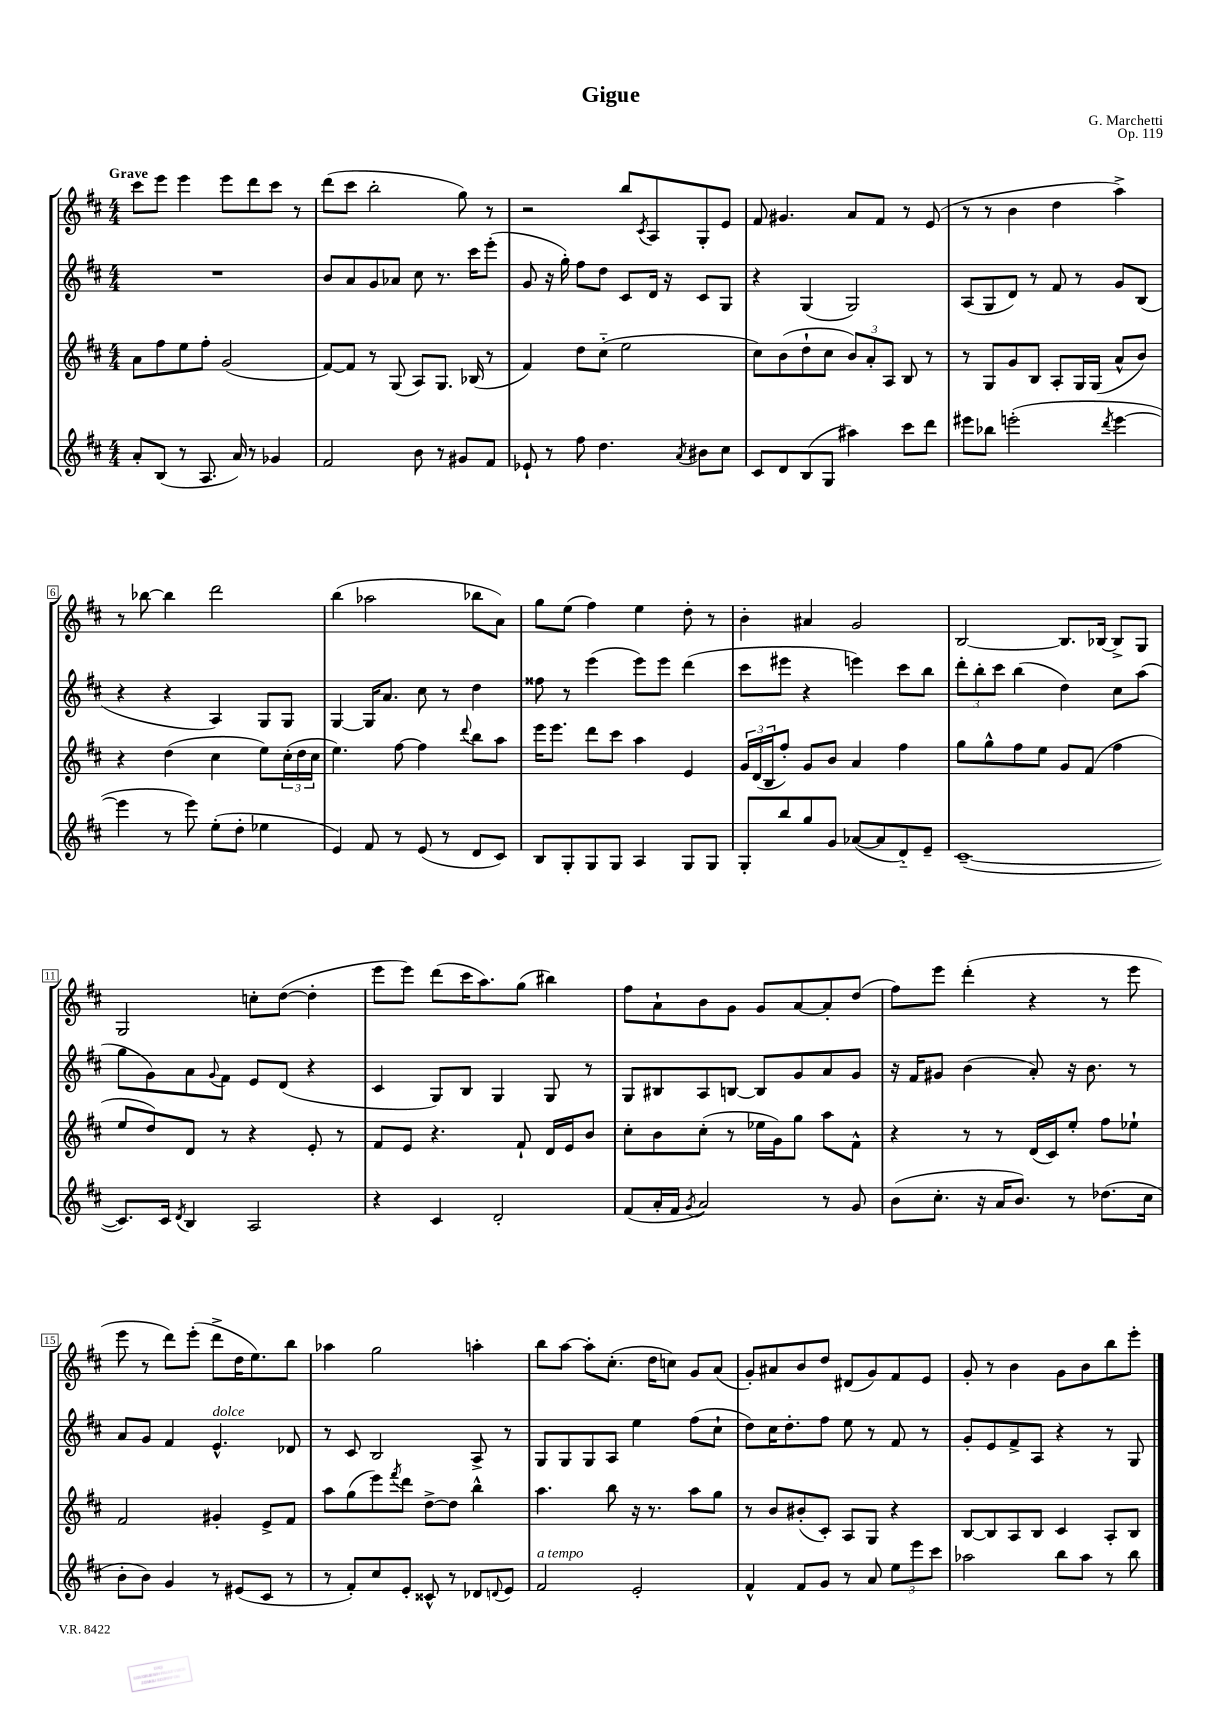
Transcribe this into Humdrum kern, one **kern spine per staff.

**kern	**kern	**kern	**kern
*part4	*part3	*part2	*part1
*staff4	*staff3	*staff2	*staff1
*clefG2	*clefG2	*clefG2	*clefG2
*k[f#c#]	*k[f#c#]	*k[f#c#]	*k[f#c#]
*M4/4	*M4/4	*M4/4	*M4/4
=1	=1	=1	=1
!	!	!	!LO:TX:a:B:t=Grave
8a'/L	8a\L	1r	8ccc#\L
(8B/J	8ff#\	.	8eee\J
8r	8ee\	.	4eee\
8.A/	8ff#'\J	.	.
.	(2g/	.	8eee\L
16a/)	.	.	.
8r	.	.	8ddd\
4g-X/	.	.	8ccc#\J
.	.	.	8r
=2	=2	=2	=2
2f#/	[8f#/L)	8b/L	(8ddd\L
.	8f#/J]	8a/	8ccc#\J
.	8r	8g/	2bb'\
.	(8G/	8a-X/J	.
8b\	8A/L)	8cc#\	.
8r	8.G/J	8.r	.
8g#X/L	.	.	8gg\)
.	(16B-X/	16ccc#\KL	.
8f#/J	8r	(8eee'\J	8r
=3	=3	=3	=3
8e-X`/	4f#/)	8g/	2r
8r	.	16r	.
.	.	16gg'\)	.
8ff#\	8dd\L	8ff#\L	.
4.dd\	(8cc#\J	8dd\J	.
.	2ee\	8c#/L	8bb/L
.	.	.	8qc#/
.	.	16d/Jk	8A/
.	.	16r	.
8qa/	.	.	.
8b#X\L	.	8c#/L	8G'/
8cc#\J	.	8G/J	8e/J
=4	=4	=4	=4
8c#/L	8cc#\L)	4r	8f#/
8d/	(8b\	.	4.g#X/
(8B/	8dd`\	(4G/	.
8G/J	8cc#\J	.	.
4aa#X\)	12b/L)	2G/)	8a/L
.	12a'/	.	.
.	.	.	8f#/J
.	12A/J	.	.
8ccc#\L	8B/	.	8r
8ddd\J	8r	.	(8e/
=5	=5	=5	=5
8eee#X\L	8r	(8A/L	8r
8bb-X\J	8G/L	8G/	8r
(2eeen'\	8g/	8d/J)	4b\
.	8B/J	8r	.
.	8A'/L	8f#/	4dd\
.	16G/L	8r	.
.	(16G/JJ	.	.
8qddd/	.	.	.
[4eee\	8a^^/L	8g/L	4aa^\)
.	8b/J)	(8B/J	.
!!LO:LB:g=z
=6	=6	=6	=6
4eee\]	4r	4r	8r
.	.	.	[8bb-X\
8r	(4dd\	4r	4bb-\]
8eee\)	.	.	.
(8ee'\L	4cc#\	4A/)	2ddd\
8dd'\J	.	.	.
4ee-X\	8ee\L)	8G/L	.
.	(24cc#'\L	8G/J	.
.	24dd\	.	.
.	24cc#\JJ	.	.
=7	=7	=7	=7
4e/)	4.ee\)	[4G/	(4bb\
8f#/	.	16G/KL]	2aa-X\
.	.	8.a/J	.
8r	[8ff#\	.	.
(8e/	4ff#\]	8cc#\	.
8r	.	8r	.
.	8qqddd/	.	.
8d/L	8bb\L	4dd\	8bb-X\L
8c#/J)	8aa\J	.	8a\J)
=8	=8	=8	=8
8B/L	16eee\KL	8ff##X\	8gg\L
.	8.eee\J	.	.
8G'/	.	8r	(8ee\J
8G/	8ddd\L	(4eee\	4ff#\)
8G/J	8ccc#\J	.	.
4A/	4aa\	8eee\L)	4ee\
.	.	8eee\J	.
8G/L	4e/	(4ddd\	8dd'\
8G/J	.	.	8r
=9	=9	=9	=9
8G'/L	24g/LL	8ccc#\L	4b'\
.	(24d/	.	.
.	24B/J	.	.
8bb/	8ff#'/J)	8eee#X\J	.
8gg/	8g/L	4r	4a#X/
8g/J	8b/J	.	.
([8a-X/L	4a/	4eeen\)	2g/
8a-/]	.	.	.
8d/)	4ff#\	8ccc#\L	.
8e~/J	.	8bb\J	.
=10	=10	=10	=10
([1c#~	8gg\L	12ddd'\L	[2B/
.	.	12bb'\	.
.	8gg^^\	.	.
.	.	12ccc#\J	.
.	8ff#\	(4bb\	.
.	8ee\J	.	.
.	8g/L	4dd\)	8.B/L]
.	(8f#/J	.	.
.	.	.	[16B-X/Jk
.	4ff#\	8cc#\L	8B-^/L]
.	.	(8aa\J	8G/J
!!LO:LB:g=z
=11	=11	=11	=11
8.c#/L])	8ee/L	8gg\L	2G/
.	8dd/)	8g\)	.
16c#/Jk	.	.	.
8qd/	.	.	.
4B/	8d/J	8a\	.
.	.	8qqg/	.
.	8r	8f#\J	.
2A/	4r	8e/L	8ccn'\L
.	.	(8d/J	([8dd\J
.	8e'/	4r	4dd'\]
.	8r	.	.
=12	=12	=12	=12
4r	8f#/L	4c#/	8eee\L
.	8e/J	.	8eee\J)
4c#/	4.r	8G/L)	(8ddd\L
.	.	8B/J	16ccc#\K
.	.	.	8.aa\)
2d'/	.	4G/	.
.	8f#`/	.	(8gg\J
.	16d/LL	8G/	4bb#X\)
.	16e/J	.	.
.	8b/J	8r	.
=13	=13	=13	=13
(8f#/L	8cc#'\L	8G/L	8ff#\L
16a'/L	8b\	8B#X/	8a`\
16f#/JJ	.	.	.
8qg/	.	.	.
2a/)	(8cc#'\J	8A/	8b\
.	8r	[8Bn/J	8g\J
.	16ee-X\LL	8B/L]	8g/L
.	16g\J)	.	.
.	8gg\J	8g/	[8a/
8r	8aa\L	8a/	8a'/]
8g/	8f#^^\J	8g/J	(8dd/J
=14	=14	=14	=14
(8b\L	4r	16r	8ff#\L)
.	.	16f#/KL	.
8.cc#'\J	.	8g#X/J	8eee\J
.	8r	(4b\	(4ddd'\
16r	.	.	.
16a/KL	8r	.	.
8.b/J)	.	.	.
.	(16d/LL	8a'/)	4r
.	16c#/J)	.	.
8r	8ee'/J	16r	.
.	.	8.b\	.
(8.dd-X\L	8ff#\L	.	8r
.	8ee-X`\J	8r	8eee\
16cc#\Jk	.	.	.
!!LO:LB:g=z
=15	=15	=15	=15
8b'\L	2f#/	8a/L	8eee\
8b\J)	.	8g/J	8r
4g/	.	4f#/	8ddd\L)
.	.	.	(8eee'\J
!	!	!LO:TX:a:i:t=dolce	!
8r	4g#X'/	4.e^^/	8ddd^\L
(8e#X/L	.	.	16dd\K
.	.	.	8.ee\)
8c#/J	8e^/L	.	.
8r	8f#/J	8d-X/	8bb\J
=16	=16	=16	=16
8r	8aa\L	8r	4aa-X\
8f#'/L)	(8gg\	8c#/	.
8cc#/	8eee\)	2B/	2gg\
.	8qfff#/	.	.
8e'/J	8ddd\J	.	.
8c##X^^/	[8dd^\L	.	.
8r	8dd\J]	.	.
8d-X/L	4bb^^\	8A^/	4aan'\
8qqdn/	.	.	.
8e/J	.	8r	.
=17	=17	=17	=17
!LO:TX:a:i:t=a tempo	!	!	!
2f#/	4.aa\	8G/L	8bb\L
.	.	8G/	[8aa\J
.	.	8G/	8aa'\L]
.	8bb\	8A/J	(8.cc#'\J
2e'/	16r	4ee\	.
.	8.r	.	16dd\KL
.	.	.	8ccn\J)
.	8aa\L	(8ff#\L	8g/L
.	8gg\J	8cc#`\J	(8a/J
=18	=18	=18	=18
4f#^^/	8r	8dd\L)	8g'/L)
.	8b/L	16cc#\K	8a#X/
.	.	8.dd'\	.
8f#/L	(8b#X'/	.	8b/
8g/J	8c#'/J)	8ff#\J	8dd/J
8r	8A/L	8ee\	(8d#X/L
8a/	8G/J	8r	8g/)
12ee\L	4r	8f#/	8f#/
12eee\	.	.	.
.	.	8r	8e/J
12ccc#\J	.	.	.
=19	=19	=19	=19
2aa-X\	[8B/L	8g'/L	8g'/
.	8B/]	8e/	8r
.	8A/	8f#^/	4b\
.	8B/J	8A/J	.
8bb\L	4c#/	4r	8g\L
8aa-\J	.	.	8b\
8r	8A'/L	8r	8bb\
8bb\	8B/J	8G/	8eee'\J
==	==	==	==
*-	*-	*-	*-
